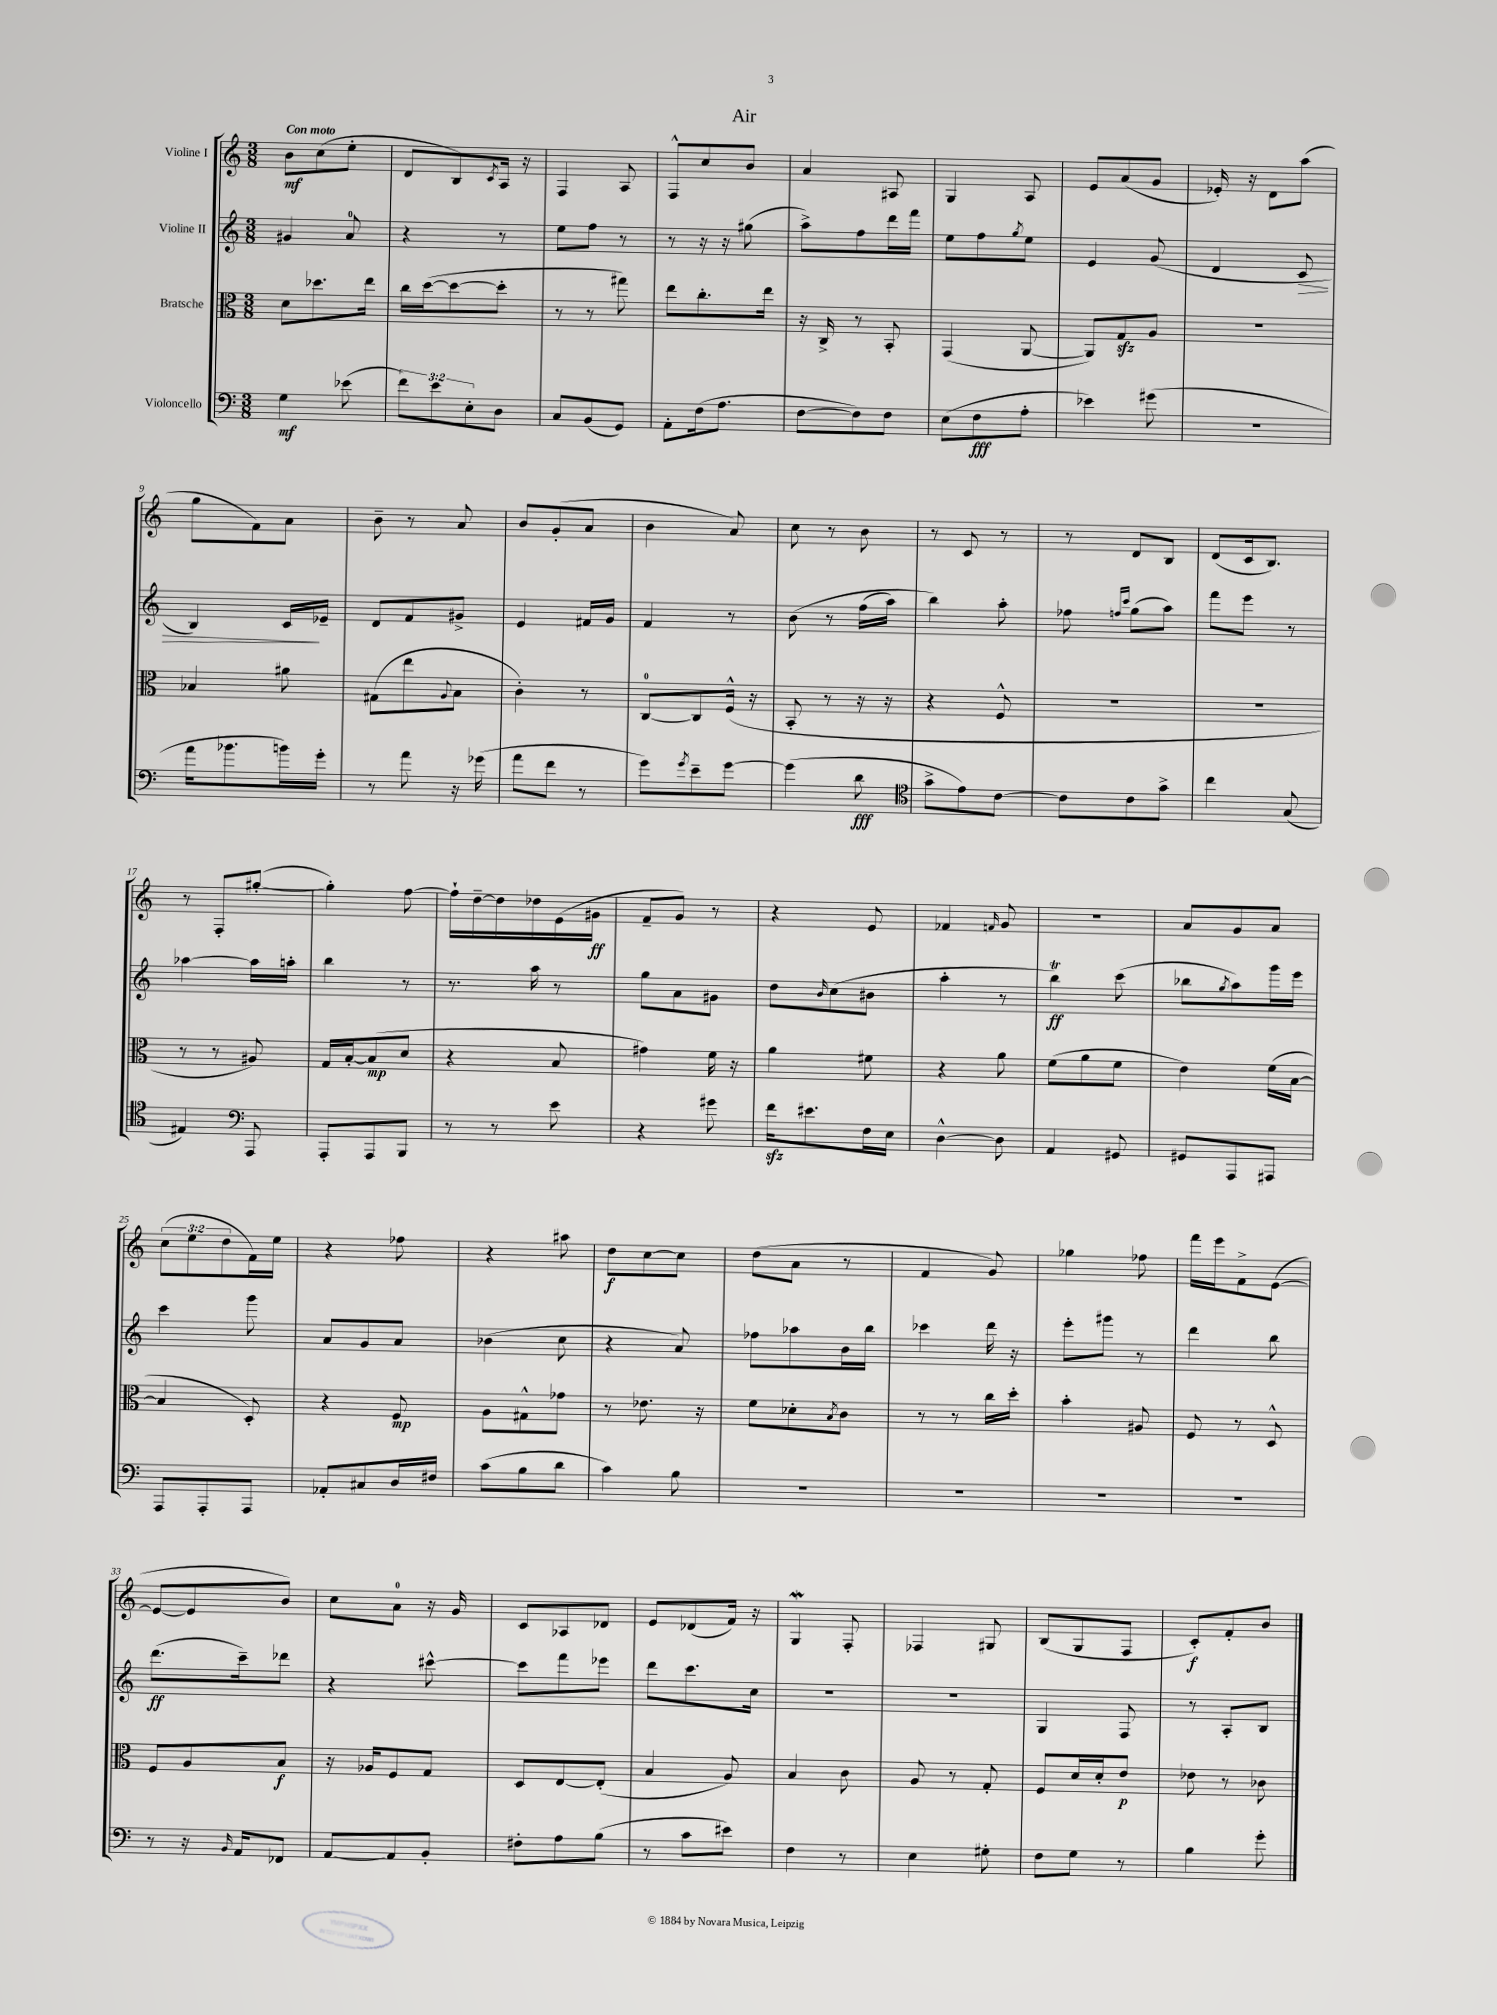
\header { title = "Air" }
<<
\new StaffGroup <<
\new Staff = "s0" \with { instrumentName = "Violine I" } {
    \clef treble \key c \major \numericTimeSignature \time 3/8 \override Staff.TupletNumber.text = #tuplet-number::calc-fraction-text \tempo "Con moto"
    b'8\mf c''8( e''8-. |
    d'8 b8) \acciaccatura { c'8 } a16 r16 |
    f4 a8 |
    f8-^ c''8 b'8 |
    a'4 ais8 |
    g4 a8 |
    e'8 a'8( g'8 |
    ees'16-.) r16 d'8 a''8( |
    g''8 f'8) a'8 |
    b'8-- r8 a'8 |
    b'8 g'8-.( a'8 |
    b'4 a'8) |
    c''8 r8 b'8 |
    r8 c'8 r8 |
    r8 d'8 b8 |
    d'8( c'16 b8.) |
    r8 f8-. gis''8~-.( |
    gis''4-.) f''8~ |
    f''16-! d''16~-- d''16 des''16 e'16( gis'16\ff |
    f'8-- g'8) r8 |
    r4 e'8 |
    fes'4 \grace { f'16 } g'8 |
    R4. |
    a'8 g'8 a'8 |
    \tuplet 3/2 { c''8( e''8 d''8 } f'16) e''16 |
    r4 fes''8 |
    r4 ais''8 |
    d''8\f c''8~ c''8 |
    d''8( a'8 r8 |
    f'4 g'8) |
    ges''4 fes''8 |
    f'''16 e'''16 f'8-> e'8~( |
    e'8~ e'8 b'8) |
    c''8 a'8-0 r16 g'16 |
    c'8 aes8 des'8 |
    e'8 des'8( f'16) r16 |
    g4\mordent f8-. |
    fes4 gis8 |
    b8( g8 f8 |
    c'8-.\f) f'8-. b'8 \bar "|." |
}
\new Staff = "s1" \with { instrumentName = "Violine II" } {
    \clef treble \key c \major \numericTimeSignature \time 3/8
    gis'4 a'8-0 |
    r4 r8 |
    e''8 f''8 r8 |
    r8 r16 r16 gis''8( |
    a''8->) f''8 d'''16 f'''16 |
    e''8 f''8 \acciaccatura { g''8 } e''8 |
    e'4 g'8( |
    d'4 c'8\> |
    b4) c'16\! ees'16-- |
    d'8 f'8 gis'8-> |
    e'4 fis'16 g'16 |
    f'4 r8 |
    b'8\( r8 f''16( a''16) |
    b''4\) a''8-. |
    fes''8 \grace { f''16 c'''16 } g''8( a''8) |
    f'''8 e'''8 r8 |
    aes''4~ aes''16 a''16-. |
    b''4 r8 |
    r8. a''16 r8 |
    g''8 a'8 gis'8 |
    d''8 \grace { b'16 } c''8( bis'8 |
    a''4-. r8 |
    b''4\trill\ff) c'''8( |
    bes''8 \acciaccatura { g''8 } a''8) g'''16 e'''16 |
    c'''4 g'''8 |
    a'8 g'8 a'8 |
    bes'4( c''8 |
    r4 a'8) |
    fes''8 aes''8 b'16 b''16 |
    ces'''4 d'''16 r16 |
    e'''8-. gis'''8 r8 |
    d'''4 b''8 |
    d'''8.\ff( c'''16--) des'''8 |
    r4 cis'''8~-^ |
    cis'''8 f'''8 ees'''8 |
    d'''8 c'''8. c''16 |
    R4. |
    R4. |
    g4 f8 |
    r8 a8-. b8 \bar "|." |
}
\new Staff = "s2" \with { instrumentName = "Bratsche" } {
    \clef alto \key c \major \numericTimeSignature \time 3/8
    d'8 des''8. e''16 |
    c''16 d''16~( d''8~ d''8-. |
    r8 r8 gis''8) |
    e''8 c''8.-. e''16 |
    r16 c16-> r8 b,8-. |
    g,4( a,8~ |
    a,8) g8\sfz a8 |
    R4. |
    bes4 ais'8 |
    gis8( e''8 \appoggiatura { a8 } b8 |
    c'4-.) r8 |
    c8-0~ c8 f16-^( r16 |
    b,8-. r8 r16 r16 |
    r4 f8-^ |
    R4. |
    R4. |
    r8 r8 ais8) |
    g16 b16~-. b8\mp( d'8 |
    r4 b8 |
    gis'4) f'16 r16 |
    a'4 fis'8 |
    r4 a'8 |
    f'8( a'8 f'8 |
    e'4) f'16( b16~ |
    b4 d8-.) |
    r4 f8\mp |
    a8 gis8-^ ges'8 |
    r8 ees'8. r16 |
    f'8 des'8-. \acciaccatura { b8 } c'8 |
    r8 r8 c''16 d''16-. |
    b'4-. ais8 |
    f8 r8 d8-^ |
    f8 a8 b8\f |
    r16 aes16 f8 g8 |
    d8 e8~ e8-.( |
    b4 a8) |
    b4 c'8 |
    a8 r8 g8-. |
    f8 d'16 d'16-. e'8\p |
    ees'8 r8 ces'8 \bar "|." |
}
\new Staff = "s3" \with { instrumentName = "Violoncello" } {
    \clef bass \key c \major \numericTimeSignature \time 3/8 \override Staff.TupletNumber.text = #tuplet-number::calc-fraction-text
    g4\mf ees'8( |
    \tuplet 3/2 { f'8) e'8 e8-. } d8 |
    c8 b,8( g,8) |
    a,8-. f16( a8. |
    f8~ f8) f8 |
    e8( f8\fff a8-. |
    ees'4) gis'8( |
    R4. |
    a'16 bes'8. b'16) g'16-. |
    r8 a'8 r16 ges'16( |
    a'8 f'8 r8 |
    g'8) \acciaccatura { g'8 } e'8-- g'8~ |
    g'4( d'8\fff |
    \clef tenor g'8-> e'8) c'8~ |
    c'8 c'8 g'8-> |
    c''4 g8( |
    eis4) \clef bass a,,8 |
    a,,8-. a,,8 b,,8 |
    r8 r8 e'8 |
    r4 gis'8 |
    f'16\sfz eis'8. f16 e16 |
    d4~-^ d8 |
    a,4 gis,8 |
    gis,8 a,,8 ais,,8 |
    a,,8 a,,8-. a,,8 |
    aes,8-. cis8 d16 fis16 |
    c'8( b8 d'8 |
    c'4) b8 |
    R4. |
    R4. |
    R4. |
    R4. |
    r8 r16 \grace { b,16 } a,16 fes,8 |
    a,8~ a,8 b,8-. |
    fis8-. a8 b8( |
    r8 c'8 eis'8) |
    f4 r8 |
    e4 gis8-. |
    f8 g8 r8 |
    b4 g'8-. \bar "|." |
}
>>
>>
